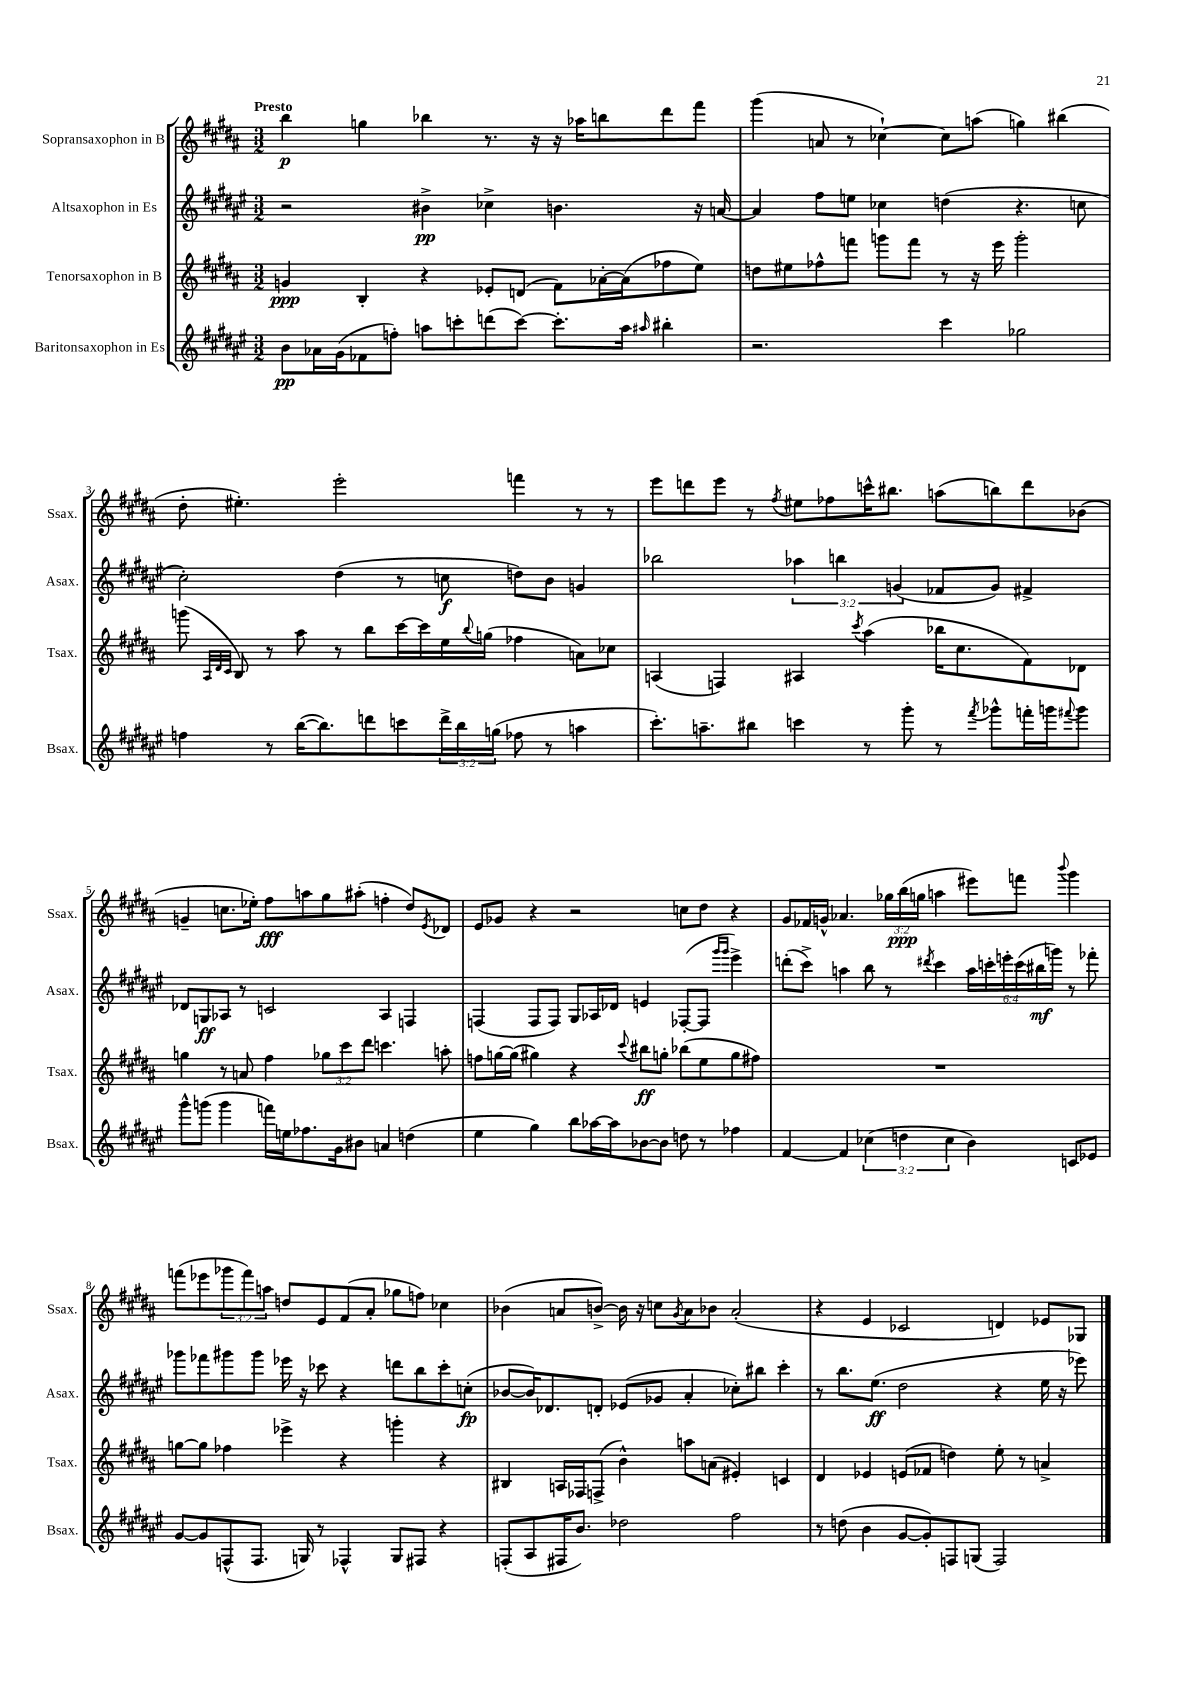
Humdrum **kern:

**kern	**kern	**kern	**kern
*staff4	*staff3	*staff2	*staff1
*clefG2	*clefG2	*clefG2	*clefG2
*k[f#c#g#d#a#e#]	*k[f#c#g#d#a#]	*k[f#c#g#d#a#e#]	*k[f#c#g#d#a#]
*M3/2	*M3/2	*M3/2	*M3/2
8b	4g	2r	4bb
16a-	.	.	.
(16g#	.	.	.
8f-	4B'	.	4gg
8ff')	.	.	.
8aa	4r	4b#^	4bb-
8ccc'	.	.	.
(8ddd	8e-'	4cc-^	8.r
[8ccc)	(8d	.	.
.	.	.	16r
8.ccc']	8f#)	4.b	16r
.	.	.	16aa-
.	[16a-'	.	8bb
16aa	(16a-]	.	.
16qqaa#	.	.	.
4bb#'	8ff-	.	8ddd#
.	8ee)	16r	8fff#
.	.	[16a	.
=	=	=	=
2.r	8dd	4a]	(4ggg#
.	8ee#	.	.
.	8ff-^^	8ff#	8a
.	8fff	8ee	8r
.	8ggg	4cc-	[4cc-`)
.	8fff	.	.
4ccc#	8r	(4dd	8cc-]
.	16r	.	(8aa
.	16eee	.	.
2gg-	2ggg'	4.r	4gg)
.	.	.	(4bb#
.	.	8cc	.
=	=	=	=
4ff	(8ggg	2cc#')	8dd#'
.	32qqA#	.	.
.	32qqd#	.	.
.	32qqc#	.	.
.	8B)	.	4.ee#')
8r	8r	.	.
([16bb	8aa#	.	.
8.bb])	.	.	.
.	8r	(4dd#	2eee'
8ddd	8bb	.	.
8ccc	[16ccc#	8r	.
.	16ccc#]	.	.
24ddd^	16ee	8cc	.
24bb	.	.	.
.	8qqbb	.	.
.	(16gg	.	.
(24gg	.	.	.
8ff-	4ff-	8dd)	4fff
8r	.	8b	.
4aa	8a)	4g	8r
.	8cc-	.	8r
=	=	=	=
8.ccc#')	(4A	2bb-	8eee
.	.	.	8ddd
8.aa~	.	.	.
.	4F)	.	8eee
8bb#	.	.	8r
.	.	.	8qff#
4ccc	4A#	6aa-	8ee#
.	.	.	8ff-
.	.	6bb	.
.	8qccc#	.	.
8r	(4aa#	.	16ccc^^
.	.	.	8.bb#
.	.	(6g	.
8ggg#'	.	.	.
8r	16bb-	8f-	(8aa
.	8.cc#	.	.
8qfff#	.	.	.
8ggg-^^	.	8g)	8bb)
16fff'	8f#)	4f#^	8ddd
16ggg	.	.	.
8qqfff#	.	.	.
8ggg	8d-	.	(8b-
=	=	=	=
8ggg#^^	4gg	8d-	4g~
(8ggg	.	8G	.
4ggg	8r	8A-	8.cc
.	8a	8r	.
.	.	.	16ee-')
16fff)	4ff#	2c	8ff#
16ee	.	.	.
8.ff-	.	.	8aa
.	12gg-	.	8gg#
16g#	.	.	.
.	12ccc#	.	.
8b#	.	.	(8aa#'
.	12ddd#	.	.
4a	4.ccc	4A-	4ff'
(4dd	.	4F	8dd#)
.	.	.	8qe
.	8aa'	.	8d-
=	=	=	=
4ee#	8ff	(4F	8e
.	[16gg	.	8g-
.	(16gg]	.	.
4gg#)	4gg#)	8F	4r
.	.	8F)	.
8bb	4r	8G#	2r
[16aa-	.	16A-	.
16aa-]	.	16d-	.
.	8qqccc#	.	.
[8b-	8bb#	4e	.
8b-]	8gg'	.	.
8dd	(8bb-	([8F-'	8cc
8r	8ee	8F-]	8dd#
.	.	16qqggg#	.
.	.	16qqggg#	.
4ff-	8gg	4eee#^)	4r
.	8ff#)	.	.
=	=	=	=
[4f#	1.r	(8ddd'	8g#
.	.	8ccc#^)	16f-
.	.	.	16g^^
4f#]	.	4aa	4.a-
(6cc-	.	8bb	.
.	.	8r	24gg-
6dd	.	.	(24bb
.	.	.	24gg
.	.	8qddd#	.
.	.	4ccc#	4aa
6cc-	.	.	.
4b)	.	24aa	8eee#)
.	.	24ccc'	.
.	.	24eee'	.
.	.	(24ccc	8fff
.	.	24bb#	.
.	.	24ggg)	.
.	.	.	8qqbbb
8c	.	8r	4ggg#
8e-	.	8fff-'	.
=	=	=	=
[8g#	[8gg	8ggg-	(8fff
8g#]	8gg]	8fff-	8eee-
(8F^^	4ff-	8ggg#	12ggg-
.	.	.	12fff)
8.F	.	8ggg#	.
.	.	.	12aa
.	4eee-^	16eee-	8dd
16G)	.	16r	.
8r	.	8ccc-	8e
4F-^^	4r	4r	(8f#
.	.	.	8a#'
8G	4ggg'	8ddd	8gg-
8F#	.	8bb	8ff)
4r	4r	8ccc-'	4cc-
.	.	(8cc'	.
=	=	=	=
(8F'	4B#	[8b-	(4b-
8A#	.	16b-])	.
.	.	8.d-	.
16F#	16A	.	8a
8.b)	16F-	.	.
.	(8F^	8d'	[8b^)
2dd-	4b^^)	(8e-	16b]
.	.	.	16r
.	.	8g-	8cc
.	.	.	8qg#
.	8aa	4a#'	8a
.	(8a	.	8b-
2ff#	4e#')	8cc-')	(2a'
.	.	8bb#	.
.	4c	4ccc#'	.
=	=	=	=
8r	4d#	8r	4r
(8dd	.	8.bb	.
4b	4e-	.	4e
.	.	(8.ee#	.
[8g#	(8e	2dd#	2c-
8g#'])	8f-	.	.
8F	4dd)	.	.
(8G	.	.	.
2F)	8ee'	4r	4d)
.	8r	.	.
.	4a^	16ee#	8e-
.	.	16r	.
.	.	8eee-)	8G-
==	==	==	==
*-	*-	*-	*-
